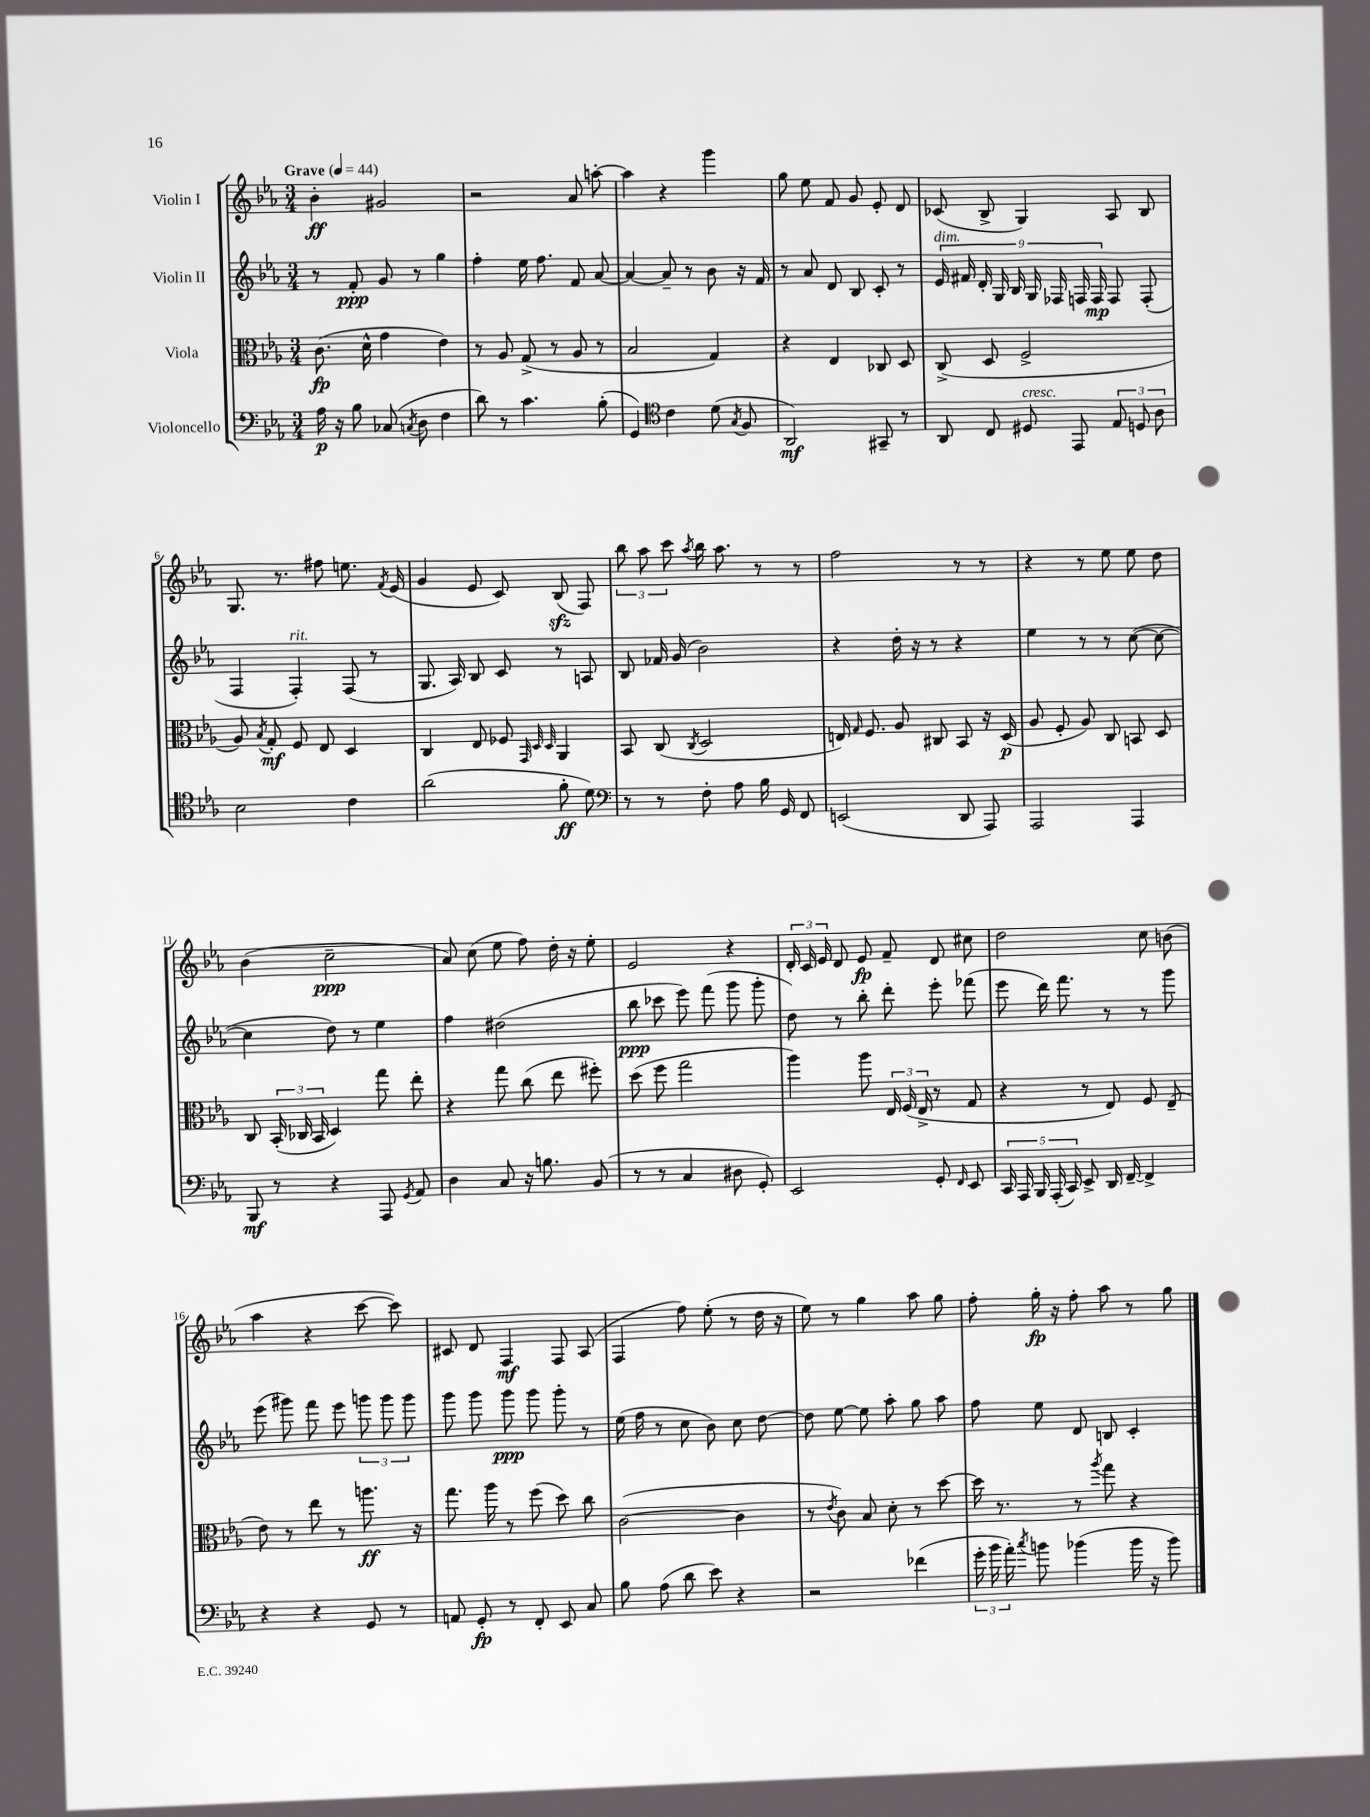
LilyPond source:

<<
\new StaffGroup <<
\new Staff = "s0" \with { instrumentName = "Violin I" } {
    \clef treble \key ees \major \numericTimeSignature \time 3/4 \tempo "Grave" 4 = 44
    \autoBeamOff bes'4-.\ff gis'2 |
    r2 aes'8 a''8~-. |
    a''4 r4 g'''4 |
    g''8 ees''8 f'8 g'8 ees'8-. d'8 |
    ces'8( bes8-> g4) aes8 bes8 |
    g8. r8. fis''8 e''8. \acciaccatura { f'8 } ees'16( |
    g'4 ees'8 c'8) bes8\sfz( f8) |
    \tuplet 3/2 { bes''8 aes''8 c'''8 } \acciaccatura { aes''8 } bes''16 aes''8. r8 r8 |
    f''2 r8 r8 |
    r4 r8 ees''8 ees''8 d''8 |
    bes'4( c''2--\ppp |
    aes'8) c''8( ees''8 f''8) d''16-. r16 ees''8-. |
    ees'2 r4 |
    \tuplet 3/2 { d'16-. c'16 ees'16 } d'8 ees'8\fp f'8-- d'8 cis''8 |
    d''2 c''8 b'8( |
    aes''4 r4 c'''8~ c'''8) |
    cis'8 d'8 f4\mf f8 aes8( |
    f4 f''8) ees''8-.( r8 d''16 r16 |
    ees''8) r8 g''4 aes''8 g''8 |
    f''8-. g''16-.\fp r16 f''8-. aes''8 r8 g''8 \bar "|." |
}
\new Staff = "s1" \with { instrumentName = "Violin II" } {
    \clef treble \key ees \major \numericTimeSignature \time 3/4
    \autoBeamOff r8 f'8-.\ppp g'8 r8 g''4 |
    f''4-. ees''16 f''8. f'8 aes'8~ |
    aes'4~ aes'8-- r8 bes'8 r16 f'16 |
    r8 aes'8 d'8 bes8 c'8-. r8 |
    \tuplet 9/8 { ees'16^\markup { \italic "dim." } fis'16 d'16-. g16 bes16 g16 fes16 f16 f16\mp } f8 f8-.( |
    f4 f4-.^\markup { \italic "rit." }) f8( r8 |
    g8. aes16) bes8 c'8 r8 a8 |
    bes8 fes'16 g'16( bes'2) |
    r4 d''16-. r16 r8 r4 |
    ees''4 r8 r8 c''8~( c''8~ |
    c''4 d''8) r8 ees''4 |
    f''4 dis''2( |
    bes''8\ppp ces'''8 ees'''8) f'''8( g'''8 g'''8-. |
    d''8) r8 bes''8-. d'''8-. ees'''8-. fes'''8( |
    ees'''8 d'''16) f'''8. r8 r8 g'''8 |
    ees'''8( gis'''8) f'''8 ees'''8 \tuplet 3/2 { g'''8 g'''8 g'''8 } |
    g'''8 g'''8 g'''8\ppp g'''8 g'''8-. r8 |
    ees''16( f''16 r8 c''8 bes'8) c''8 d''8~ |
    d''8 ees''8~ ees''8 aes''8-. g''8 aes''8 |
    f''8 ees''8 d'8 b8 c'4-. \bar "|." |
}
\new Staff = "s2" \with { instrumentName = "Viola" } {
    \clef alto \key ees \major \numericTimeSignature \time 3/4
    \autoBeamOff c'8.\fp( d'16-^ g'4 ees'4) |
    r8 aes8 g8->( r8 aes8 r8 |
    bes2 g4) |
    r4 ees4 ces8 d8 |
    c8->( d8 f2-> |
    aes8) \acciaccatura { bes8 } g8-.\mf f8 ees8 d4 |
    c4 ees8 fes8 \grace { g,32 d32 d32 } aes,4 |
    bes,8 c8( \acciaccatura { c8 } d2 |
    e16) \grace { g16 } f8. aes8 cis8 bes,8 r16 d16\p( |
    aes8 f8-. aes8) c8 b,8 d8 |
    c8 \tuplet 3/2 { bes,16-.( ces16 bes,16 } d4) g''8 ees''8-. |
    r4 g''8 c''8( ees''8 fis''8-.) |
    d''8( f''8 g''2 |
    aes''4) aes''8 \tuplet 3/2 { ees16 f16( ees16-> } r8 g8 |
    r4 r8 ees8) f8 ees8--( |
    ees'8) r8 ees''8 r8 a''8.\ff r16 |
    g''8. aes''16 r8 f''8( d''8) c''8 |
    c'2~( c'4 |
    r8 \acciaccatura { ees'8 } c'8) bes8 d'8-. r8 d''8~ |
    d''16 r8. r8 \acciaccatura { aes''8 } g''8 r4 \bar "|." |
}
\new Staff = "s3" \with { instrumentName = "Violoncello" } {
    \clef bass \key ees \major \numericTimeSignature \time 3/4
    \autoBeamOff aes16\p r16 bes8 ces8( \acciaccatura { c8 } d8 f4 |
    d'8) r8 c'4. bes8-.( |
    g,4) \clef tenor c'4 d'8( \acciaccatura { g8 } f8 |
    aes,2\mf) gis,8-- r8 |
    aes,8 c8 dis8^\markup { \italic "cresc." } ees,8 \tuplet 3/2 { ees8 d8 aes8 } |
    bes2 c'4 |
    aes'2( f'8-.\ff d'8) |
    \clef bass r8 r8 f8-. aes8 bes16 g,16 f,8 |
    e,2( d,8 aes,,8) |
    aes,,2 aes,,4 |
    bes,,8\mf r8 r4 aes,,8 \acciaccatura { g,8 } aes,8 |
    d4 c8 r16 b8. bes,8( |
    r8 r8 c4 dis8 g,8-.) |
    ees,2 g,8-. \grace { f,16 } ees,8 |
    \tuplet 5/4 { c,16 aes,,16 bes,,16 aes,,16-.( c,16) } ees,8-> d,16 f,16~-- f,4-> |
    r4 r4 g,8 r8 |
    a,8 g,8-.\fp r8 f,8-. ees,8 c8 |
    bes8 aes8( d'8 ees'8) r4 |
    r2 fes'4( |
    \tuplet 3/2 { g'16-. bes'16 aes'16-.) } \acciaccatura { c''8 } b'8 bes'4( bes'16 r16 bes'8) \bar "|." |
}
>>
>>
